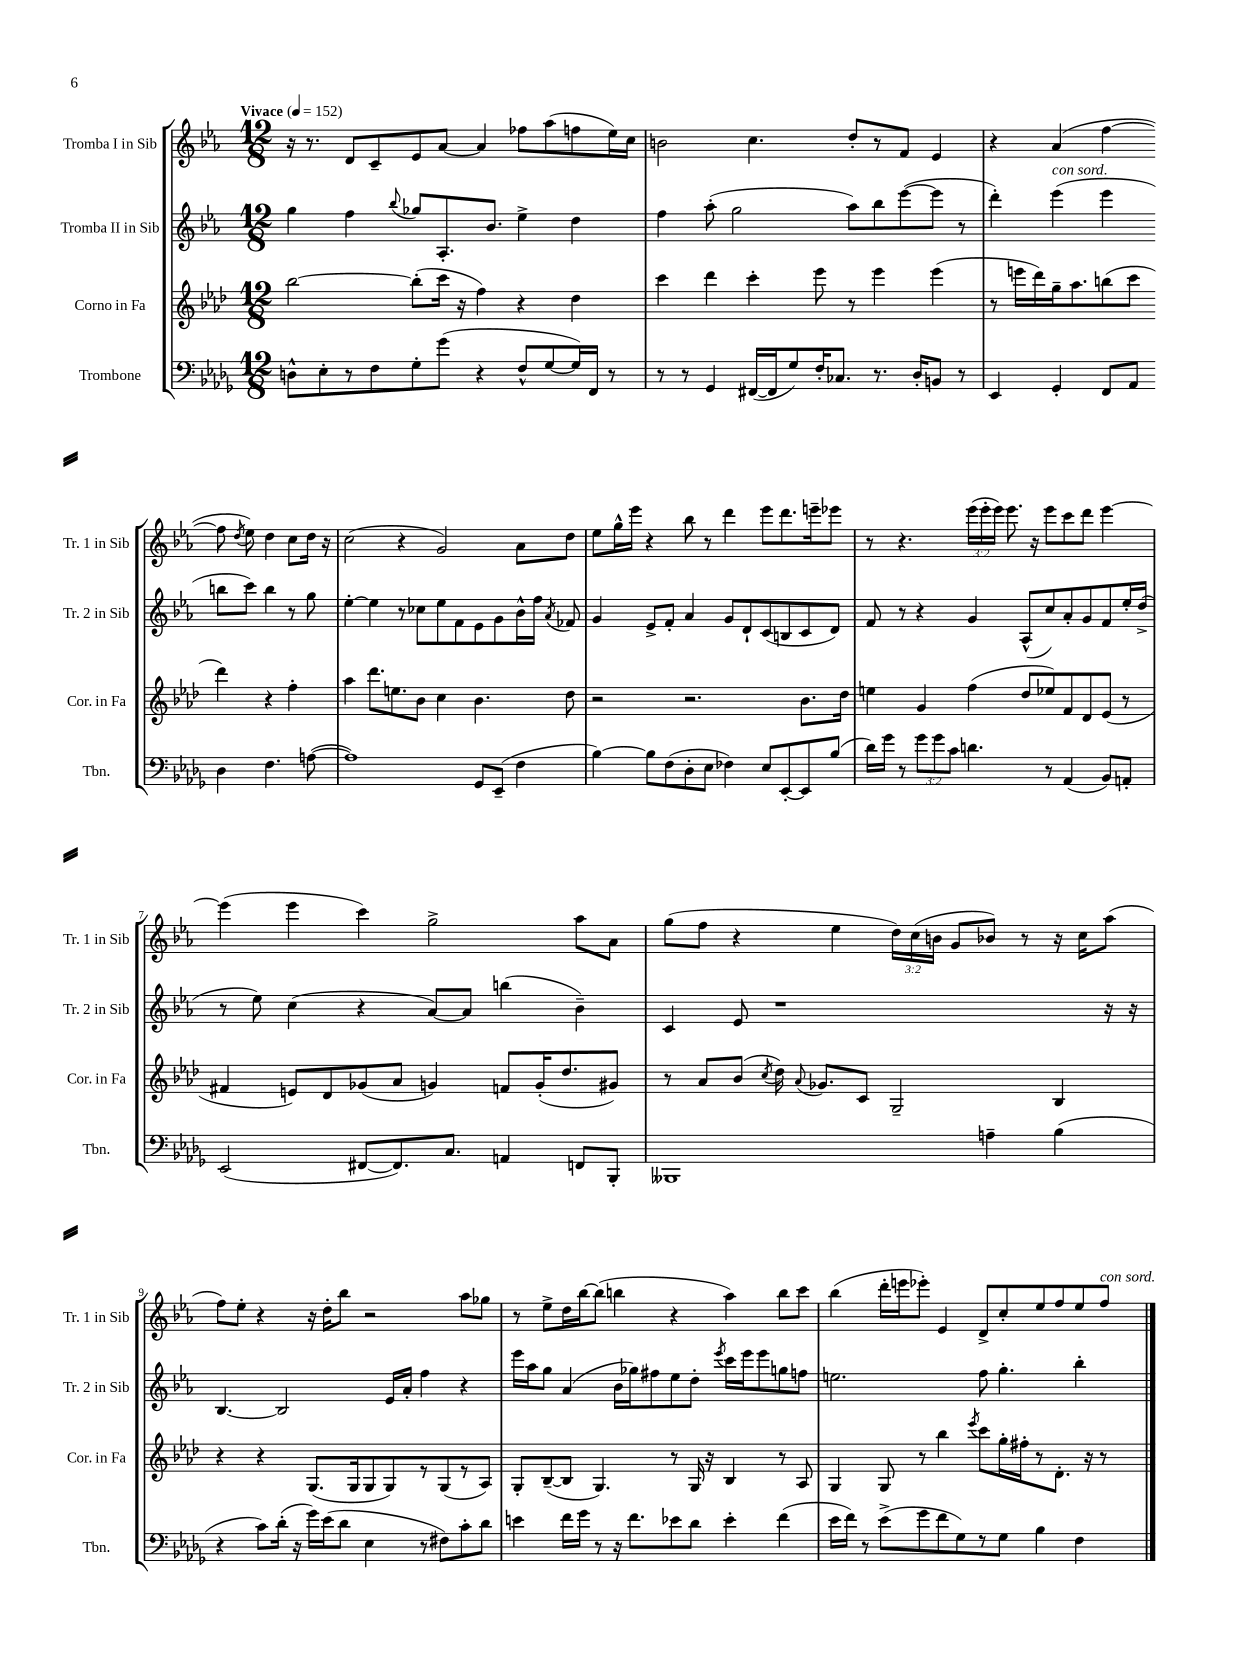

**kern	**kern	**kern	**kern
*staff4	*staff3	*staff2	*staff1
*clefF4	*clefG2	*clefG2	*clefG2
*k[b-e-a-d-g-]	*k[b-e-a-d-]	*k[b-e-a-]	*k[b-e-a-]
*M12/8	*M12/8	*M12/8	*M12/8
*MM152	*MM152	*MM152	*MM152
8D^^\L	[2bb-\	4gg\	16r
.	.	.	8.r
8E-'\	.	.	.
8r	.	4ff\	8d/L
8F\	.	.	8c~/
.	.	8qqbb-/	.
8G-'\	(8bb-'\]L	8gg-/L	8e-/
(8g-\J	16ccc\Jk	8.A-'/	[8a-/J
.	16r	.	.
4r	4ff\)	.	4a-/]
.	.	8.b-/J	.
8F^^/L	4r	4ee-^\	8ff-\L
[8G-/	.	.	(8aa-\
16G-/]L)	4dd-\	4dd\	8ff\
16FF/JJ	.	.	.
8r	.	.	16ee-\L)
.	.	.	16cc\JJ
=	=	=	=
8r	4ccc\	4ff\	2b\
8r	.	.	.
4GG-/	4ddd-\	(8aa-'\	.
.	.	2gg\	.
([16FF#/LL	4ccc'\	.	4.cc\
16FF#/]J	.	.	.
8G-/)	.	.	.
16F'/K	8eee-\	.	.
8.C-/J	.	.	.
.	8r	8aa-\L)	8dd'/L
8.r	4eee-\	8bb-\	8r
.	.	([8eee-\	8f/J
16D-'/LK	.	.	.
8BB/J	(4eee-\	8eee-\]J	4e-/
8r	.	8r	.
=	=	=	=
4EE-/	8r	4ddd'\)	4r
.	16eee\LL	.	.
.	16ddd-\)	.	.
4GG-'/	16gg~\J	(4eee-\	(4a-/
.	8.aa-\	.	.
8FF/L	(8bb\	4eee-\	[4ff\
8AA-/J	8ccc\J	.	.
4D-\	4ddd-\)	8bb\L	8ff\]
.	.	.	8qdd/
.	.	8ccc\J)	8ee-\)
4.F\	4r	4bb\	4dd\
.	4ff'\	8r	8cc\L
([8A\	.	8gg\	16dd\Jk
.	.	.	16r
=	=	=	=
1A])	4aa-\	[4ee-'\	(2cc\
.	8.ddd-\L	4ee-\]	.
.	8.ee\	.	.
.	.	8r	4r
.	8b-\J	8cc-\L	.
.	4cc\	8ee-\	2g/)
.	.	8f\	.
8GG-/L	4.b-\	8e-\	.
(8EE-~/J	.	8g\	.
4F\	.	16b-^^\L	8a-\L
.	.	16ff\JJ	.
.	.	8qa-/	.
.	8dd-\	8f-/	8dd\J
=	=	=	=
[4B-\)	2r	4g/	8ee-\L
.	.	.	16gg^^\L
.	.	.	16eee-\JJ
8B-\]L	.	8e-^/L	4r
(8F\	.	8f'/J	.
8D-'\	2.r	4a-/	8bb-\
8E-\J	.	.	8r
4F-\)	.	8g/L	4ddd\
.	.	8d`/	.
8E-/L	.	(8c/	8eee-\L
[8EE-'/	.	8B/	8.ddd\
8EE-/]	8.b-\L	8c/	.
.	.	.	16eee~\k
(8B-/J	.	8d/J)	8eee-\J
.	16dd-\Jk	.	.
=	=	=	=
16d-\LL)	4ee\	8f/	8r
16g-\JJ	.	.	.
8r	.	8r	4.r
12g-\L	4g/	4r	.
12g-\	.	.	.
12c\J	.	.	.
4.d\	(4ff\	4g/	(24eee-\LL
.	.	.	24eee-'\
.	.	.	24eee-\JJ)
.	.	.	8.eee-\
.	8dd-/L	(8A-^^/L	.
.	.	.	16r
8r	8ee-/)	8cc/)	8eee-\L
(4AA-/	8f/	8a-'/	8ccc\
.	8d-/	8g/	8ddd\J
8BB-/L)	(8e-/J	8f/	[4eee-\
8AA'/J	8r	16ee-'/L	.
.	.	(16dd^/JJ	.
=	=	=	=
(2EE-/	4f#/	8r	(4eee-\]
.	.	8ee-\)	.
.	8e/L)	(4cc\	4eee-\
.	8d-/	.	.
[8FF#/L	(8g-/	4r	4ccc\)
8.FF#/])	8a-/J	.	.
.	4g/)	[8a-/L)	2gg^\
8.C/J	.	.	.
.	.	8a-/]J	.
4AA/	8f/L	(4bb\	.
.	(16g'/K	.	.
.	8.dd-/	.	.
8FF/L	.	4b-~\)	8aa-\L
8BBB-'/J	8g#/J)	.	8a-\J
=	=	=	=
1BBB--	8r	4c/	(8gg\L
.	8a-/L	.	8ff\J
.	(8b-/J	8e-/	4r
.	8qcc/	.	.
.	16dd-\)	1r	.
.	8qqa-/	.	.
.	8.g-/L	.	.
.	.	.	4ee-\
.	8c/J	.	.
.	2G~/	.	24dd\LL)
.	.	.	(24cc\
.	.	.	24b\JJ
.	.	.	8g/L
4A~\	.	.	8b-/J)
.	.	.	8r
(4B-\	4B-/	.	16r
.	.	.	16cc\LK
.	.	16r	(8aa-\J
.	.	16r	.
=	=	=	=
4r	4r	[4.B-/	8ff\L)
.	.	.	8ee-'\J
8c\L)	4r	.	4r
(16d-'\Jk	.	2B-/]	.
16r	.	.	.
16g-\LL)	(8.G/L	.	16r
(16e-\J	.	.	16dd'\LK
8d-\J	.	.	8bb-\J
.	16G/k	.	.
4E-\	8G/	.	2r
.	8G/)	16e-/LL	.
.	.	16a-'/JJ	.
8r	8r	4ff\	.
8F#\L)	(8G/	.	.
8c'\	8r	4r	8aa-\L
8d-\J	8A-/J)	.	8gg-\J
=	=	=	=
4e\	8G'/L	16eee-\LL	8r
.	.	16aa-\J	.
.	([8B-~/	8gg\J	8ee-^\L
16f\LL	8B-/]J	(4a-/	16dd\L
16g-\JJ	.	.	[16bb-\J
8r	4.G/)	.	(8bb-\]J
16r	.	16b-\LL	4bb\
8.f\L	.	16gg-\J)	.
.	.	8ff#\	.
8e-\	8r	8ee-\	4r
8d-\J	16G/	8dd'\J	.
.	16r	.	.
.	.	8qeee-/	.
4e-'\	4B-/	16ccc\LL	4aa-\)
.	.	16eee-\J	.
.	.	8eee-\	.
(4f\	8r	8gg\	8bb\L
.	8A-/	8ff\J	8ccc\J
=	=	=	=
16e-\LL	4G/	2.ee\	(4bb-\
16f\JJ)	.	.	.
8r	.	.	.
(8e-^\L	8G/	.	16ddd'\LL
.	.	.	16eee\J
8g-\	8r	.	8eee-'\J)
8f\	4bb-\	.	4e-/
8G-\)	.	.	.
.	8qeee-/	.	.
8r	8ccc\L	8ff\	8d^/L
8G-\J	16gg'\L	4.gg'\	8cc'/
.	16ff#'\J	.	.
4B-\	8r	.	8ee-/
.	8.d-'\J	.	8ff/
4F\	.	4bb-'\	8ee-/
.	16r	.	.
.	8r	.	8ff/J
==	==	==	==
*-	*-	*-	*-
